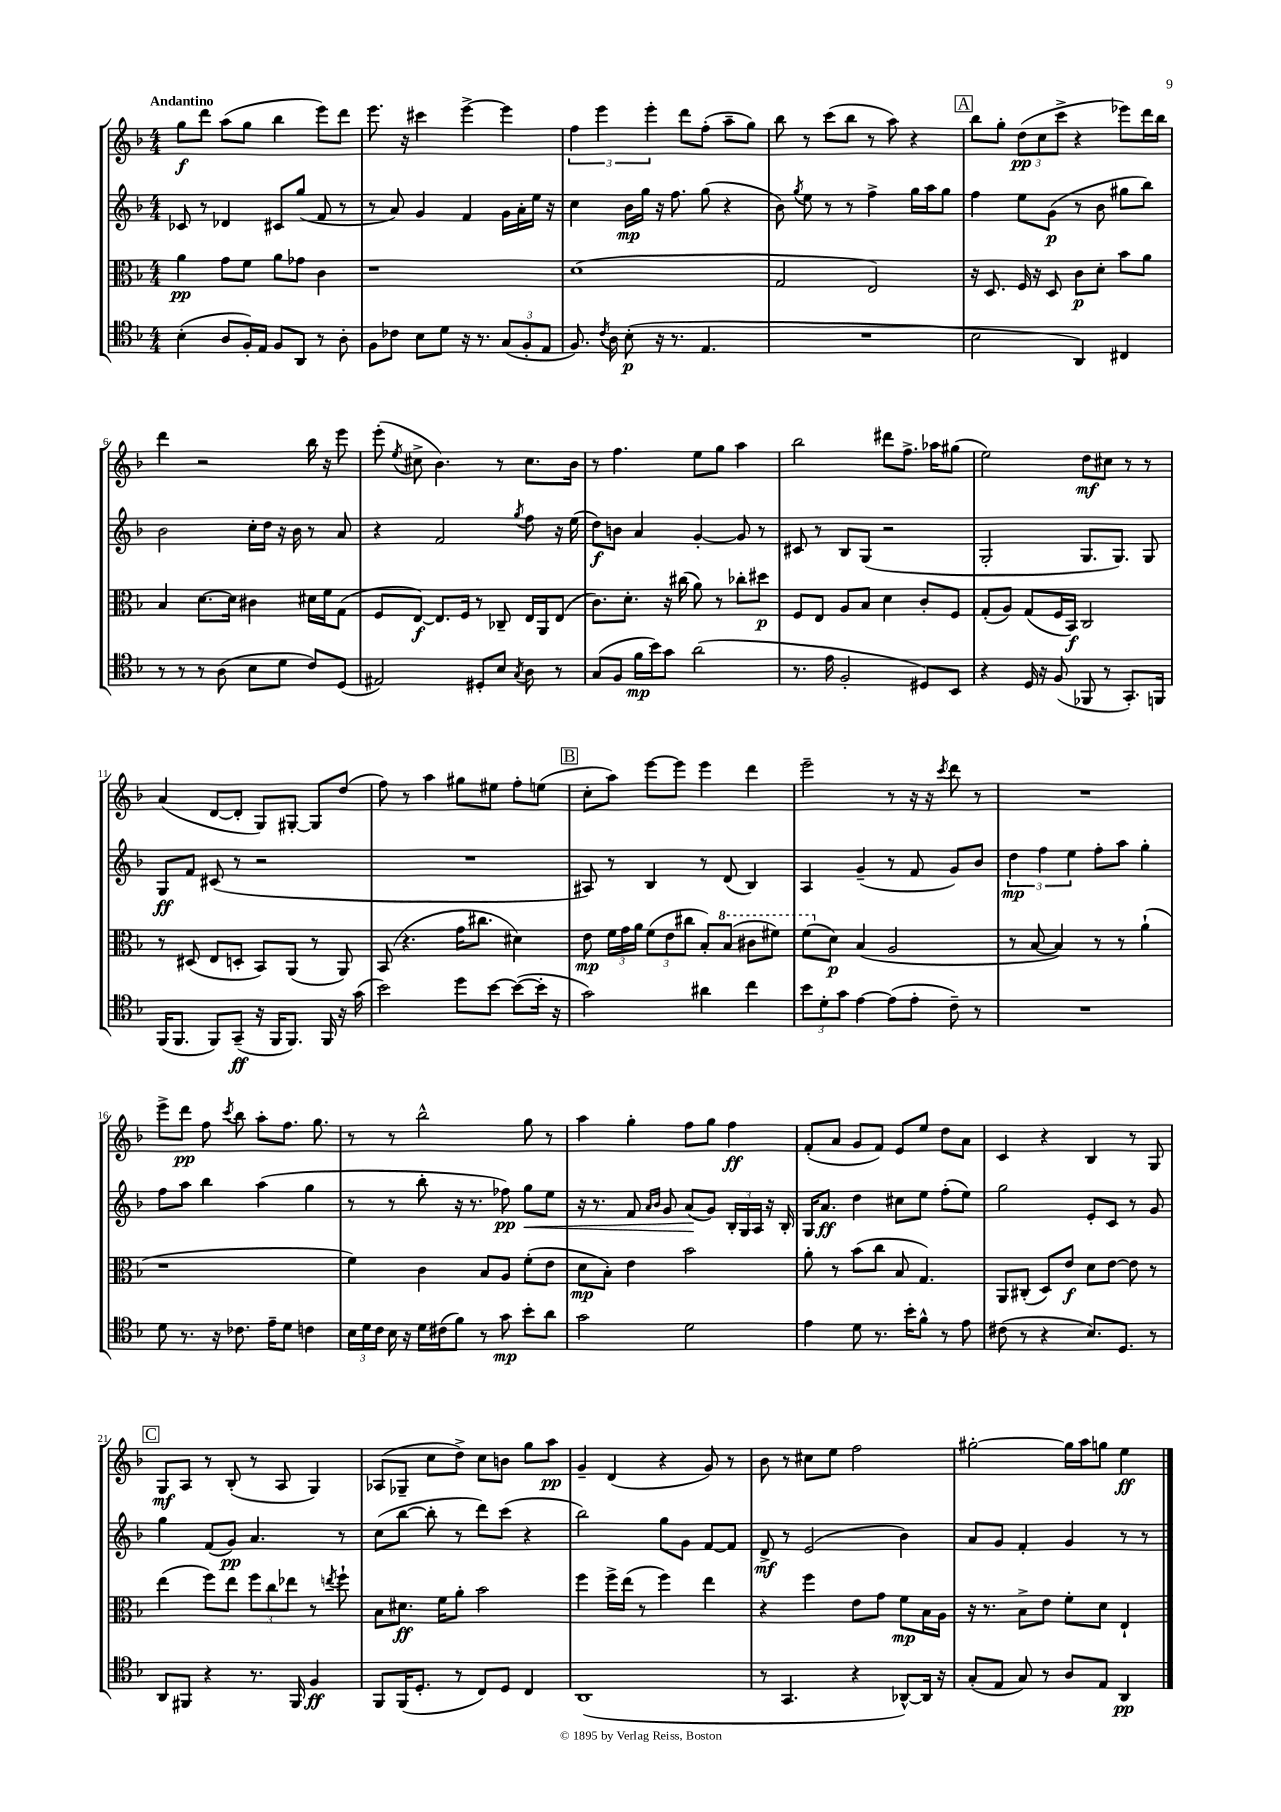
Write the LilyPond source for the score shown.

<<
\new StaffGroup <<
\new Staff = "s0" {
    \clef treble \key f \major \numericTimeSignature \time 4/4 \tempo "Andantino"
    \autoBeamOff g''8[\f d'''8] a''8[( g''8] bes''4 e'''8[) d'''8] |
    e'''8. r16 cis'''4 e'''4~-> e'''4 |
    \tuplet 3/2 { f''4 e'''4 e'''4-. } d'''8[ f''8]-.( a''8[-- g''8]) |
    bes''8 r8 c'''8[( bes''8] r8 a''8) r4 |
    \mark \markup { \box "A" } bes''8[ g''8]-. \tuplet 3/2 { d''8[\pp( c''8 c'''8]-> } r4 ees'''8[) d'''16 bes''16] |
    d'''4 r2 bes''16 r16 e'''8 |
    e'''8-.( \acciaccatura { e''8 } cis''8-> bes'4.) r8 cis''8.[ bes'16] |
    r8 f''4. e''8[ g''8] a''4 |
    bes''2 dis'''8[ f''8.]-> aes''16[ gis''8]( |
    e''2) d''8[\mf cis''8] r8 r8 |
    a'4( d'8[~ d'8]-. g8[) gis8]~-. gis8[ d''8]( |
    f''8) r8 a''4 gis''8[ eis''8] f''8[-. e''8]( |
    \mark \markup { \box "B" } c''8[-. a''8]) e'''8[~ e'''8] e'''4 d'''4 |
    e'''2-- r8 r16 r16 \acciaccatura { c'''8 } d'''8 r8 |
    R1 |
    e'''8[-> d'''8]\pp f''8 \acciaccatura { c'''8 } bes''8 a''8[-. f''8.] g''8. |
    r8 r8 bes''2-^ g''8 r8 |
    a''4 g''4-. f''8[ g''8] f''4\ff |
    f'8[-.( a'8] g'8[ f'8]) e'8[ e''8] d''8[ a'8] |
    c'4 r4 bes4 r8 g8 |
    \mark \markup { \box "C" } g8[\mf a8] r8 bes8-.( r8 a8 g4) |
    aes8[( ges8]-- c''8[ d''8]->) c''8[ b'8] g''8[ a''8]\pp |
    g'4-- d'4( r4 g'8) r8 |
    bes'8 r8 cis''8[ e''8] f''2 |
    gis''2~-. gis''16[ a''16 g''8] e''4\ff \bar "|." |
}
\new Staff = "s1" {
    \clef treble \key f \major \numericTimeSignature \time 4/4
    \autoBeamOff ces'8 r8 des'4 cis'8[ g''8]( f'8 r8 |
    r8 a'8) g'4 f'4 g'16[ a'16-. e''16] r16 |
    c''4 bes'16[\mp g''16] r16 f''8. g''8( r4 |
    bes'8) \acciaccatura { g''8 } e''8 r8 r8 f''4-> g''16[ a''16 g''8] |
    \mark \markup { \box "A" } f''4 e''8[ g'8]\p( r8 bes'8 gis''8[ bes''8]) |
    bes'2 c''16[-. d''16] r16 bes'16 r8 a'8 |
    r4 f'2 \acciaccatura { g''8 } f''8 r16 e''16( |
    d''8[\f) b'8] a'4 g'4~-. g'8 r8 |
    cis'8 r8 bes8[ g8]( r2 |
    g2-. g8.[ g8.]) g8 |
    g8[\ff f'8] cis'8( r8 r2 |
    R1 |
    \mark \markup { \box "B" } ais8) r8 bes4 r8 d'8( bes4) |
    a4 g'4--( r8 f'8 g'8[) bes'8] |
    \tuplet 3/2 { d''4\mp f''4 e''4 } f''8[-. a''8] g''4-. |
    f''8[ a''8] bes''4 a''4( g''4 |
    r8 r8 bes''8-. r16 r8. fes''8\pp) g''8[\< e''8] |
    r16 r8. f'8 \grace { a'16[ bes'16] } g'8 a'8[\!( g'8]) \tuplet 3/2 { bes16[-. g16 a16] } r16 bes16-. |
    g16[ a'8.]\ff d''4 cis''8[ e''8] f''8[-.( e''8]) |
    g''2 e'8[-. c'8] r8 g'8 |
    \mark \markup { \box "C" } g''4 f'8[( g'8]\pp) a'4. r8 |
    c''8[( bes''8]~ bes''8-. r8 d'''8[) c'''8]( r4 |
    bes''2) g''8[ g'8] f'8[~ f'8] |
    d'8->\mf r8 e'2( bes'4) |
    a'8[ g'8] f'4-. g'4 r8 r8 \bar "|." |
}
\new Staff = "s2" {
    \clef alto \key f \major \numericTimeSignature \time 4/4
    \autoBeamOff a'4\pp g'8[ f'8] a'8[ ges'8] c'4 |
    r1 |
    d'1( |
    g2 e2) |
    \mark \markup { \box "A" } r16 d8. f16 r16 d8 c'8[\p d'8]-. bes'8[ a'8] |
    bes4 d'8.[~ d'16] cis'4 dis'16[ f'16 g8]( |
    f8[ e8]~\f) e8.[ f16] r8 ces8-- e16[ a,16 e8]( |
    c'8.[) d'8.]-. r16 cis''16( a'8) r8 ces''8[-. dis''8]\p |
    f8[ e8] a8[ bes8] d'4 c'8[-. f8] |
    g8[-.( a8]) g8[( f16 bes,16]\f) c2 |
    r8 dis8( e8[ d8]-. bes,8[) a,8]( r8 a,8) |
    bes,8( r4. g'16[ cis''8.] dis'4) |
    \mark \markup { \box "B" } e'8\mp \tuplet 3/2 { f'16[ g'16 a'16] } \tuplet 3/2 { f'8[( e'8 cis''8] } bes8[-.) \ottava #1 bes'8]( cis''!8[ fis''8]) |
    f''8[( \ottava #0 d'8]\p) bes4( a2 |
    r8 bes8~ bes4) r8 r8 a'4-!( |
    r1 |
    f'4) c'4 bes8[ a8] f'8[-.( e'8] |
    d'8[\mp bes8]-.) e'4 bes'2 |
    a'8-. r8 bes'8[( c''8] bes8 g4.) |
    a,8[ cis8]-.( d8[) e'8]\f d'8[ e'8]~ e'8 r8 |
    \mark \markup { \box "C" } e''4( f''8[) e''8] \tuplet 3/2 { f''8[ c''8 ees''8] } r8 \acciaccatura { e''8 } f''8-! |
    bes8[ dis'8.]\ff f'16[ a'8]-. bes'2 |
    f''4 f''16[-> e''16]( r8 f''4) e''4 |
    r4 f''4 e'8[ g'8] f'8[\mp bes16 a16] |
    r16 r8. bes8[-> e'8] f'8[-. d'8] e4-! \bar "|." |
}
\new Staff = "s3" {
    \clef tenor \key f \major \numericTimeSignature \time 4/4
    \autoBeamOff bes4-.( a8[ f16-.) e16] f8[ a,8] r8 a8-. |
    f8[ ces'8] bes8[ d'8] r16 r8. \tuplet 3/2 { g8[( f8-. e8] } |
    f8.) \acciaccatura { c'8 } a16 bes8-.\p( r16 r8. e4. |
    R1 |
    \mark \markup { \box "A" } bes2 a,4) cis4 |
    r8 r8 r8 a8( bes8[ d'8] c'8[) d8]( |
    eis2) dis8[-. bes8] \acciaccatura { g8 } a8 r8 |
    g8[( f8] f'16[\mp bes'16) g'8] a'2( |
    r8. e'16 f2-. dis8[) bes,8] |
    r4 d16 r16 f8( fes,8 r8 g,8.[-.) f,16] |
    f,16[( f,8.] f,8[) g,8]--\ff( r16 f,16[ f,8.]) f,16 r16 g'16( |
    bes'2) d''8[ bes'8]~ bes'8[~( bes'16]-. r16 |
    \mark \markup { \box "B" } g'2) ais'4 c''4 |
    \tuplet 3/2 { bes'8[ d'8-. g'8] } e'4~ e'8[( e'8]-. c'8--) r8 |
    R1 |
    d'8 r8. r16 ces'8. e'16[-- d'8] c'4 |
    \tuplet 3/2 { bes16[ d'16 c'16] } bes16 r16 d'16[ cis'16( f'8]) r8 g'8\mp bes'8[-. a'8] |
    g'2 d'2 |
    e'4 d'8 r8. bes'16[-. f'8]-^ r8 e'8 |
    cis'8( r8 r4 bes8.[) d8.] r8 |
    \mark \markup { \box "C" } a,8[ fis,8] r4 r8. fis,16 f4\ff |
    f,8[ f,16( d8.]-. r8 c8[) d8] c4 |
    a,1( |
    r8 g,4. r4 aes,8[~-^) aes,16] r16 |
    g8[-.( e8] g8) r8 a8[ e8] a,4\pp \bar "|." |
}
>>
>>
